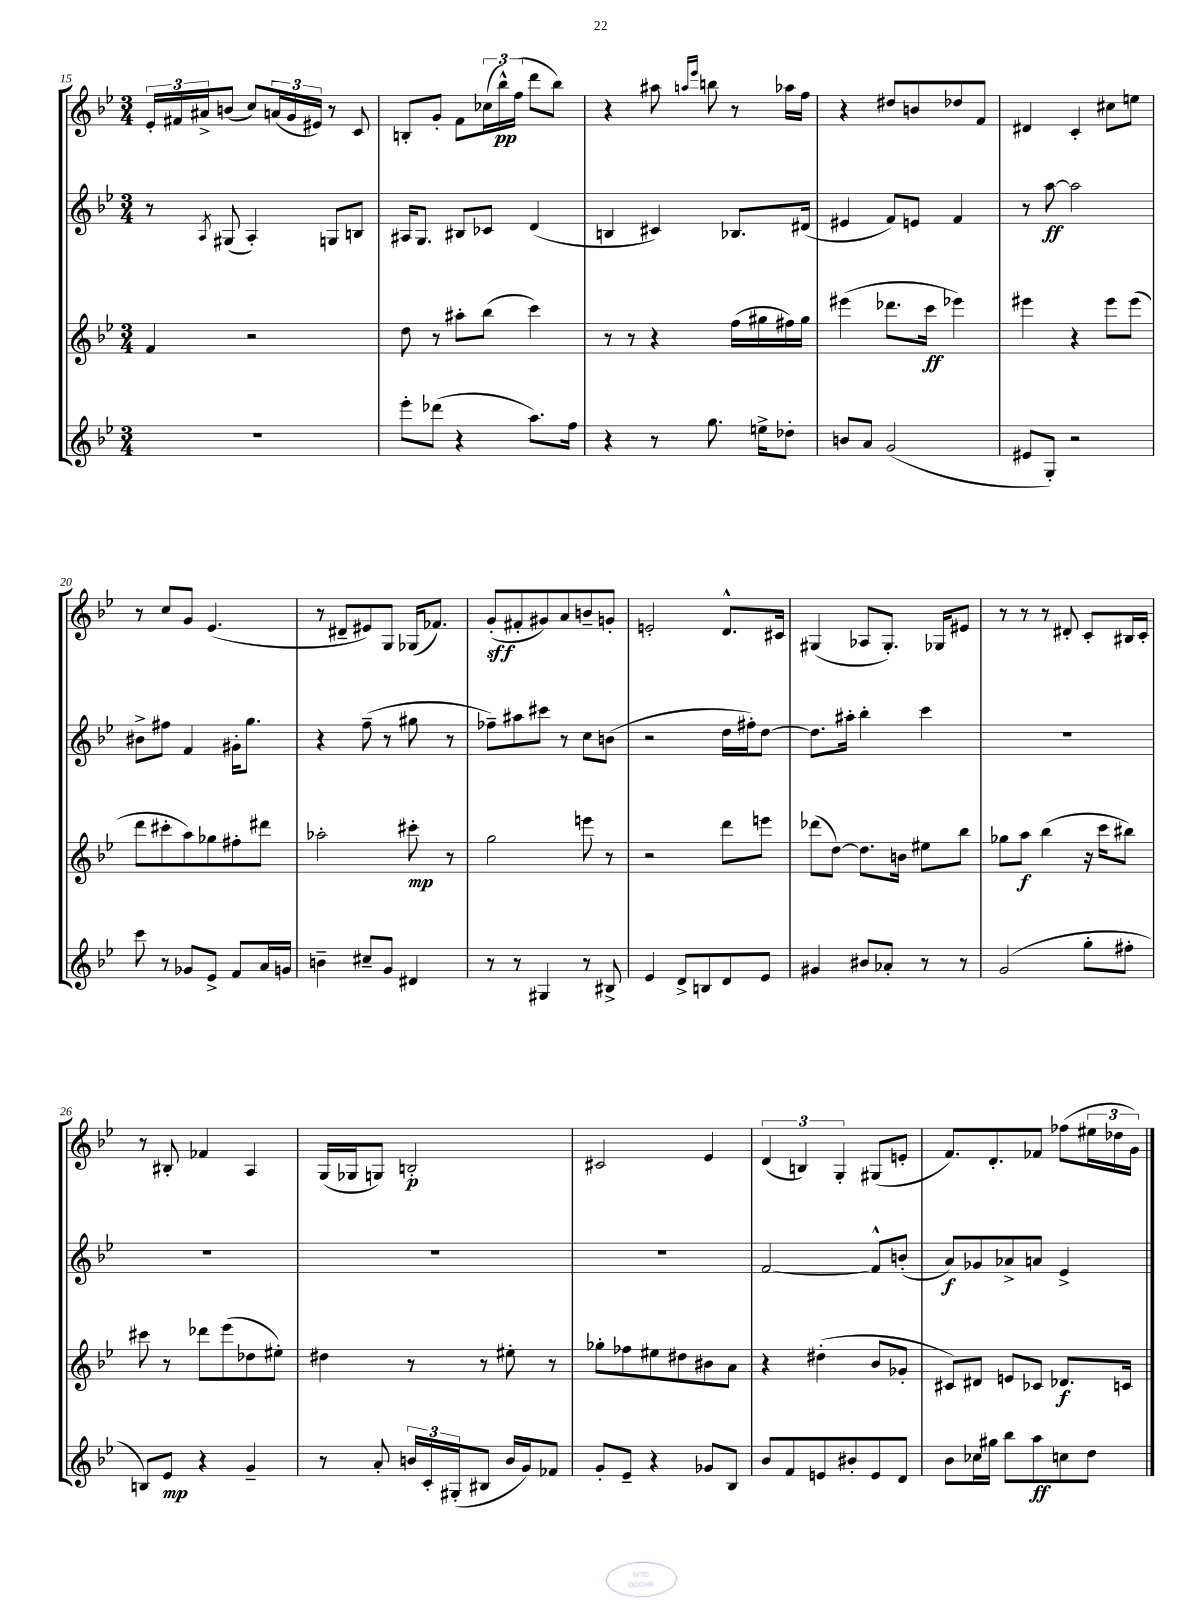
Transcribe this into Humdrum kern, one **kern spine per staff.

**kern	**kern	**kern	**kern
*staff4	*staff3	*staff2	*staff1
*clefG2	*clefG2	*clefG2	*clefG2
*k[b-e-]	*k[b-e-]	*k[b-e-]	*k[b-e-]
*M3/4	*M3/4	*M3/4	*M3/4
2.r	4f/	8r	24e-'/LL
.	.	.	24f#/
.	.	.	24a#^/J
.	.	8qA/	.
.	.	(8G#/	(8b/J
.	2r	4A'/)	8cc/L)
.	.	.	(24a/L
.	.	.	24g/
.	.	.	24e#/JJ)
.	.	8G/L	8r
.	.	8B/J	8c/
=	=	=	=
8eee-'\L	8dd\	16A#/LK	8B'/L
.	.	8.G/J	.
(8ddd-\J	8r	.	8g'/J
4r	8aa#'\L	8B#/L	8f\L
.	(8bb-\J	8c-/J	(24cc-\L
.	.	.	24bb-^^\)
.	.	.	(24ff\JJ
8.aa\L)	4ccc\)	(4d/	8ddd\L
.	.	.	8bb-\J)
16ff\Jk	.	.	.
=	=	=	=
4r	8r	4B/	4r
.	8r	.	.
8r	4r	4c#/)	8aa#\
.	.	.	16qqaa/LL
.	.	.	16qqeee-/JJ
8.gg\	.	.	8bb\
.	(16ff\LL	8.B-/L	8r
16ee^\LK	16gg#\	.	.
8dd-'\J	16ff#\)	.	16aa-\LL
.	16gg#\JJ	(16d#/Jk	16ff\JJ
=	=	=	=
8b/L	(4eee#\	4e#/	4r
8a/J	.	.	.
(2g/	8.ddd-\L	8f/L)	8dd#/L
.	.	8e/J	8b/
.	16ccc\Jk	.	.
.	4eee-\)	4f/	8dd-/
.	.	.	8f/J
=	=	=	=
8e#/L	4eee#\	8r	4d#/
8G'/J)	.	[8aa\	.
2r	4r	2aa\]	4c'/
.	8eee#\L	.	8cc#\L
.	(8eee#\J	.	8ee\J
=	=	=	=
8ccc\	8ddd\L	8b#^\L	8r
8r	8ccc#'\	8ff#\J	8cc/L
8g-/L	8aa\)	4f/	8g/J
8e-^/J	8gg-\	.	(4.e-/
8f/L	8ff#'\	16g#'\LK	.
.	.	8.gg\J	.
16a/L	8ddd#\J	.	.
16g/JJ	.	.	.
=	=	=	=
4b~\	2aa-'\	4r	8r
.	.	.	8d#~/L
8cc#~/L	.	(8ff~\	8e#/)
8g/J	.	8r	8G/J
4d#/	8ccc#'\	8gg#\	(16G-/LK
.	.	.	8.f-/J)
.	8r	8r	.
=	=	=	=
8r	2gg\	8ff-~\L)	(8g'/L
8r	.	8aa#\	8f#'/
4G#/	.	8ccc#\J	8g#/)
.	.	8r	8a/
8r	8eee\	8cc\L	8b~/
8B#^/	8r	(8b\J	8g'/J
=	=	=	=
4e-/	2r	2r	2e'/
8d^/L	.	.	.
8B/	.	.	.
8d/	8ddd\L	16dd\LL	8.d^^/L
.	.	16ff#'\J)	.
8e-/J	8eee\J	[8dd\J	.
.	.	.	16c#/Jk
=	=	=	=
4g#/	(8ddd-\L	8.dd\]L	(4G#/
.	[8dd\J)	.	.
.	.	16aa#'\Jk	.
8b#/L	8.dd\]L	4bb-'\	8A-/L
8a-'/J	.	.	8.G#'/J)
.	16b\Jk	.	.
8r	8ee#\L	4ccc\	.
.	.	.	16G-/LK
8r	8bb-\J	.	8e#/J
=	=	=	=
(2g/	8gg-\L	2.r	8r
.	8aa\J	.	8r
.	(4bb-\	.	8r
.	.	.	8d#'/
8gg'\L	16r	.	8c'/L
.	16ccc\LK	.	.
8ff#'\J	8bb#\J)	.	16B#/L
.	.	.	16c'/JJ
=	=	=	=
8B/L)	8ccc#\	2.r	8r
8e-/J	8r	.	8B#'/
4r	8ddd-\L	.	4f-/
.	(8eee-\	.	.
4g~/	8dd-\	.	4A/
.	8ee#'\J)	.	.
=	=	=	=
8r	4dd#\	2.r	(16G/LL
.	.	.	16G-/J
8a'/	.	.	8G/J)
24b/LL	8r	.	2B'/
24c'/	.	.	.
(24G#'/J	.	.	.
8B#/J	8r	.	.
16b/LL	8ee#'\	.	.
16g/J)	.	.	.
8f-/J	8r	.	.
=	=	=	=
8g'/L	8gg-'\L	2.r	2c#/
8e-~/J	8ff-\	.	.
4r	8ee#\	.	.
.	8dd#\	.	.
8g-/L	8b#\	.	4e-/
8B-/J	8a\J	.	.
=	=	=	=
8b-/L	4r	[2f/	(6d/
8f/	.	.	.
.	.	.	6B/)
8e/	(4dd#'\	.	.
.	.	.	6G'/
8b#'/	.	.	.
8e/	8b-/L	8f^^/]L	(8G#/L
8d/J	8g-'/J	(8b'/J	8e'/J
=	=	=	=
8b-\L	8c#/L)	8a/L)	8.f/L)
16cc-\L	8d#/J	8g-/	.
16gg#\JJ	.	.	8.d'/
8bb-\L	8e/L	8a-^/	.
8aa\	8c-/J	8a/J	8f-/J
8cc\	8.d-/L	4e-^/	(8ff-\L
8dd\J	.	.	24ee#\L
.	.	.	24dd-\
.	16c/Jk	.	.
.	.	.	24g\JJ)
==	==	==	==
*-	*-	*-	*-
